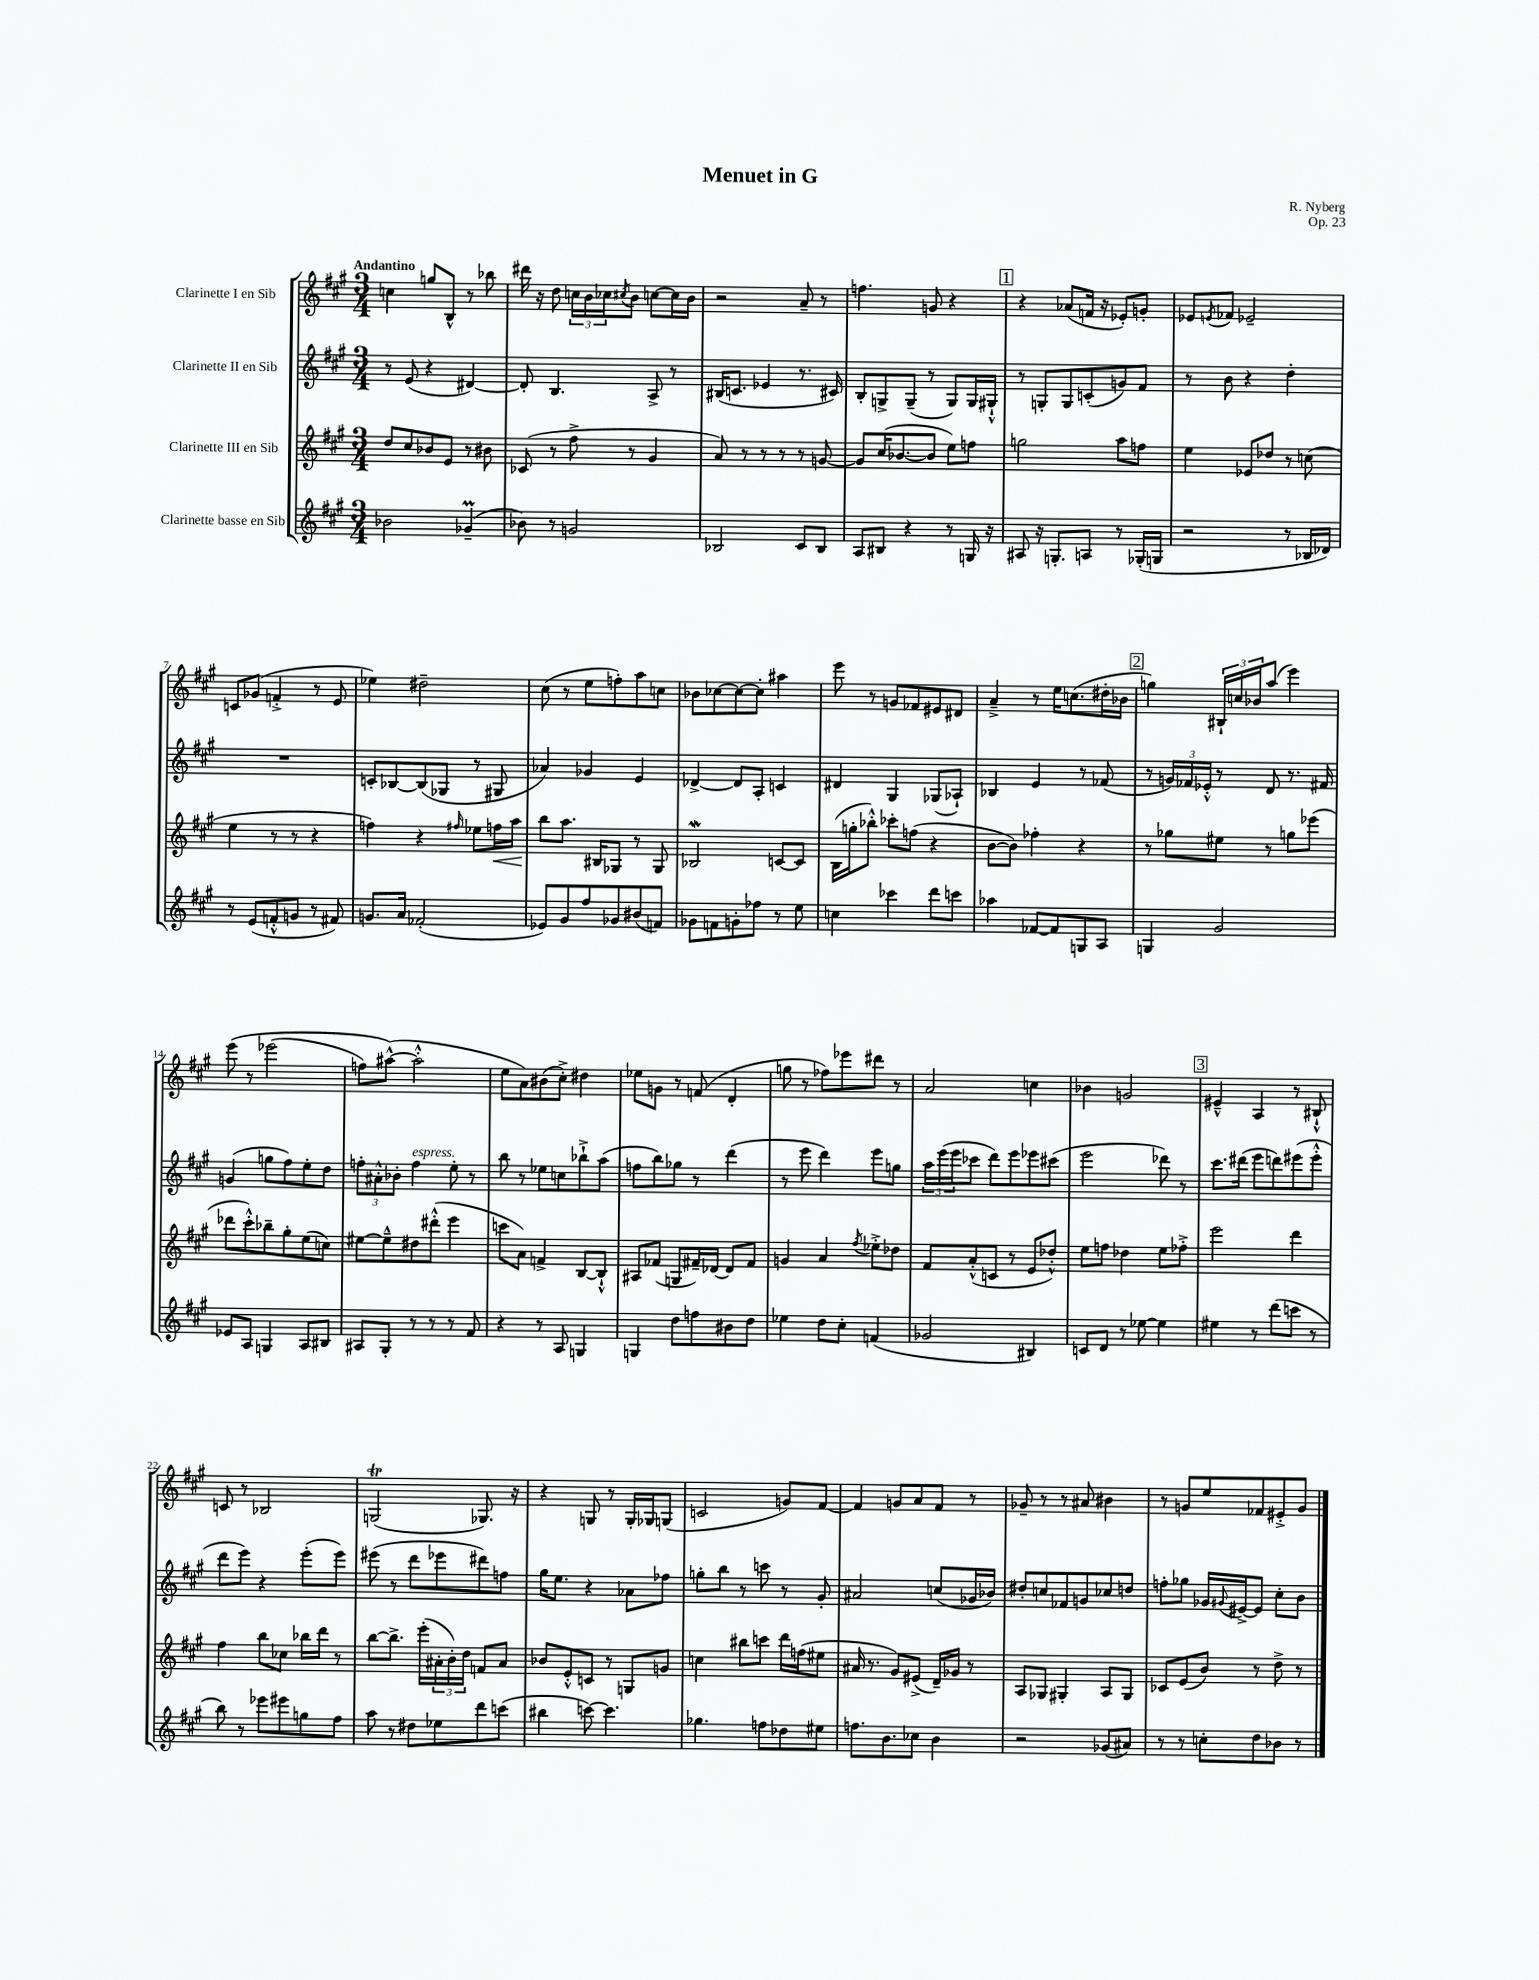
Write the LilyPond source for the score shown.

\header { title = "Menuet in G" composer = "R. Nyberg" opus = "Op. 23" }
<<
\new StaffGroup <<
\new Staff = "s0" \with { instrumentName = "Clarinette I en Sib" } {
    \clef treble \key a \major \numericTimeSignature \time 3/4 \tempo "Andantino"
    c''4 g''8 b8-^ r8 bes''8 |
    dis'''16 r16 d''8 \tuplet 3/2 { c''16 b'16 ces''16 } \acciaccatura { cis''8 } b'8 c''8~ c''16 b'16 |
    r2 a'8-- r8 |
    f''4. g'8 r4 |
    \mark \markup { \box "1" } r4 aes'8( f'16 r16 ees'8-.) g'8-. |
    ees'8 \acciaccatura { e'8 } fes'8 ees'2-- |
    c'8 ges'8( f'4-.-> r8 e'8 |
    ees''4) dis''2-- |
    cis''8( r8 e''8 f''8-.) a''8 c''8 |
    bes'8 ces''8~ ces''8~ ces''8-. ais''4 |
    e'''8 r8 g'8 fes'8 eis'8 dis'8 |
    a'4---> r8 e''16 c''8.( dis''16-. bes'16 |
    \mark \markup { \box "2" } g''4) \tuplet 3/2 { bis16-! c''16 bes'16 } a''8( e'''4) |
    e'''8\( r8 ees'''2( |
    f''8) ais''8~-^(\) ais''2-.-^ |
    e''8 a'8) bis'8( cis''8-.->) dis''4 |
    ees''8 g'8 r8 f'8( d'4-. |
    g''8 r8 fes''8) ees'''8 dis'''8 r8 |
    a'2 c''4 |
    bes'4 g'2 |
    \mark \markup { \box "3" } eis'4---^ a4 r8 bis8-!-^ |
    c'8 r8 bes2 |
    g2\trill( ges8.) r16 |
    r4 g8 r8 g16-. ges16 g8( |
    c'2 g'8) fis'8~ |
    fis'4 g'8 a'8 fis'8 r8 |
    ges'8-- r8 r8 ais'8 bis'4 |
    r8 g'8 e''8 fes'8 eis'8-.-> g'8 \bar "|." |
}
\new Staff = "s1" \with { instrumentName = "Clarinette II en Sib" } {
    \clef treble \key a \major \numericTimeSignature \time 3/4
    r8 e'8( r4 dis'4~) |
    dis'8-. b4. a8-> r8 |
    bis16( c'8. ees'4 r8. cis'16) |
    b8-. g8-> g8--( r8 g8) g16 gis16-!-^ |
    \mark \markup { \box "1" } r8 g8-. g8 c'8-.( g'8) fis'8 |
    r8 b'8 r4 d''4-. |
    R2. |
    c'8-. bes8~ bes8( ges8 r8 gis8 |
    aes'4) ges'4 e'4 |
    des'4~-> des'8 a8-. c'4 |
    dis'4 gis4 ges8( aes8-!) |
    bes4 e'4 r8 fes'8( |
    \mark \markup { \box "2" } r8 \tuplet 3/2 { g'16) fes'16 ees'16-.-^ } r8 d'8 r8. fis'16 |
    g'4( g''8 fis''8) e''8-. d''8 |
    \tuplet 3/2 { f''8-. ais'8-.-^ bes'8-. } f''4^\markup { \italic "espress." } e''8-. r8 |
    b''8 r8 ees''8 c''8 bes''8-!-> a''8( |
    f''8 b''8) ges''8 r8 d'''4( |
    r8 e'''8 d'''4) e'''8 g''8 |
    \tuplet 3/2 { a''16 e'''16( e'''16 } ces'''8 d'''8) e'''8 ees'''8 cis'''8( |
    e'''2 des'''8) r8 |
    \mark \markup { \box "3" } cis'''8. dis'''16( e'''8 d'''8) eis'''8( eis'''8-.-^ |
    d'''8 e'''8) r4 e'''8-.( e'''8) |
    eis'''8( r8 d'''8 ees'''8 dis'''8) f''8 |
    gis''16 e''8. r4 aes'8 fes''8 |
    g''8-. b''8 r8 c'''8 r8 gis'8-. |
    ais'2 c''8( ges'16 bes'16) |
    dis''8-. c''8 fes'8 g'8 ces''8 d''8 |
    f''8-. ges''8 ges'16 \appoggiatura { gis'8 } eis'16~-> eis'8 cis''8-. b'8 \bar "|." |
}
\new Staff = "s2" \with { instrumentName = "Clarinette III en Sib" } {
    \clef treble \key a \major \numericTimeSignature \time 3/4
    d''8 cis''8 bes'8 e'8 r8 bis'8 |
    ces'8( r8 fis''8-> r8 gis'4 |
    a'8) r8 r8 r8 r8 g'8~ |
    g'8 cis''16( bes'8.~ bes'8 e''8) f''8 |
    \mark \markup { \box "1" } g''2 a''8 f''8 |
    e''4 ees'8 des''8 r8 c''8( |
    e''4 r8 r8 r4 |
    f''4) r4 \grace { fis''16 } ees''8 f''16\< a''16 |
    b''8\! a''8. bis16 ges8 r8 ges8 |
    bes2\mordent c'8~ c'8 |
    b16( g''16-. bes''8-.-^) ces'''8-. f''8( r4 |
    b'8~ b'8) fes''4-. r4 |
    \mark \markup { \box "2" } r8 ges''8 eis''8 r8 g''8 ees'''8( |
    des'''8 cis'''8-.-^) bes''8-- gis''8-. e''8( c''8) |
    eis''8~ eis''8---^ dis''8 dis'''8-.-^( e'''4 |
    c'''8 a'8) f'4-> b8~ b8-!-^ |
    ais8 fes'8( g8 fis'16--) des'16~ des'8 fis'8 |
    g'4 a'4 \acciaccatura { fis''8 } ees''8-.-> des''8 |
    fis'8 a'8-.-^( c'8 r8 e'8 des''8-.-^) |
    e''8 f''8 des''4 e''8 fes''8-.-> |
    \mark \markup { \box "3" } e'''2 d'''4 |
    fis''4 b''8 ces''8 bes''16 d'''16 r8 |
    b''8~ b''8.-> e'''16-.( \tuplet 3/2 { ais'16-. b'16-.) d''16 } f'8 ais'8 |
    bes'8 e'8-.-^ c'8 r8 g8 g'8 |
    c''4 bis''8 c'''8 d'''16 f''16( eis''8 |
    ais'16 r8. gis'8) eis'8->( d'16--) ges'16 r8 |
    a8 ges8 gis4-. a8 gis8 |
    ces'8 e'8( b'8) r8 d''8-> r8 \bar "|." |
}
\new Staff = "s3" \with { instrumentName = "Clarinette basse en Sib" } {
    \clef treble \key a \major \numericTimeSignature \time 3/4
    bes'2 ges'4--\prall( |
    bes'8) r8 g'2 |
    bes2 cis'8 bes8 |
    a8 bis8 r4 r8 g16 r16 |
    \mark \markup { \box "1" } ais8 r16 g8.-. a8 r8 ges16-.( g16 |
    r2 r8 bes16 des'16) |
    r8 e'8( f'8-.-^ g'8 r8 fis'8) |
    g'8. a'16 fes'2-.( |
    ees'8) gis'8 fis''8 ges'8 bis'8( f'8) |
    ges'8 f'8 g'8-. fes''8 r8 e''8 |
    c''4 ces'''4 d'''8 c'''8 |
    aes''4 fes'8~ fes'8 g8 a8 |
    \mark \markup { \box "2" } g4 gis'2 |
    ees'8 a8 g4 a8 bis8 |
    ais8 gis8-. r8 r8 r8 fis'8 |
    r4 r8 a8 g4 |
    g4 d''8 f''8 bis'8 d''8 |
    ees''4 d''8 cis''8-. f'4( |
    ges'2 bis4) |
    c'8 d'8 r8 ees''8~ ees''4 |
    \mark \markup { \box "3" } eis''4 r8 d'''8( c'''8 r8 |
    b''8) r8 ees'''8 eis'''8 g''8 fis''8 |
    a''8 r8 dis''8 ees''8 d'''8 c'''8( |
    bis''4 c'''8~) c'''4. |
    ges''4. f''8 des''8 eis''8 |
    f''8. b'8. ces''8 b'4 |
    r2 ges'8( ais'8) |
    r8 r8 c''8-. d''8 bes'8 r8 \bar "|." |
}
>>
>>
